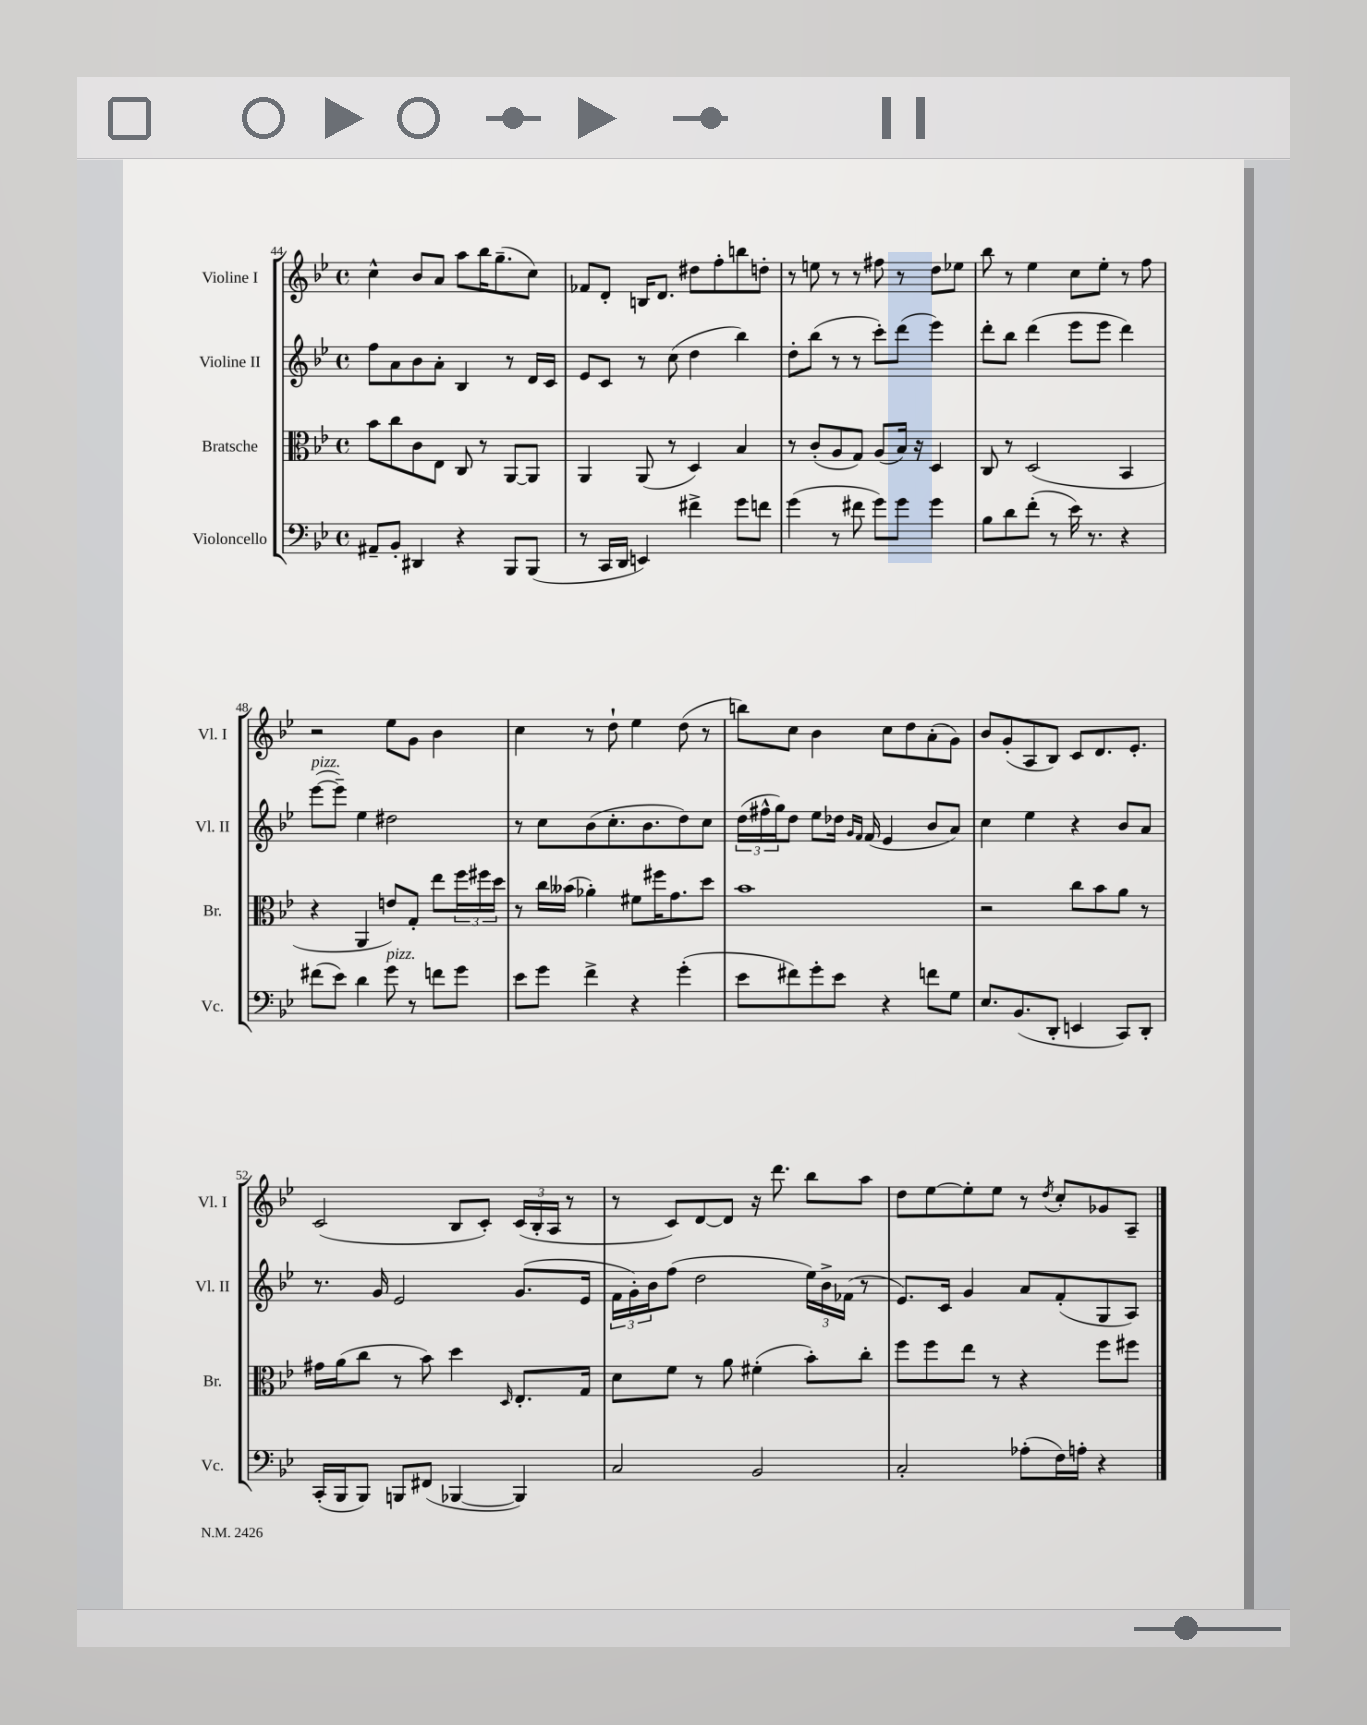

**kern	**kern	**kern	**kern
*staff4	*staff3	*staff2	*staff1
*clefF4	*clefC3	*clefG2	*clefG2
*k[b-e-]	*k[b-e-]	*k[b-e-]	*k[b-e-]
*M4/4	*M4/4	*M4/4	*M4/4
*met(c)	*met(c)	*met(c)	*met(c)
8AA#~/L	8b-\L	8ff\L	4cc^^\
8BB-'/J	8cc\	8a\	.
4DD#/	8c\	8b-\	8b-/L
.	8E-\J	8a'\J	8a/J
4r	8C/	4B-/	8aa\L
.	8r	.	16bb-\K
.	.	.	(8.gg~\
8BBB-/L	[8AA/L	8r	.
(8BBB-/J	8AA/]J	16d/LL	8cc\J)
.	.	16c/JJ	.
=	=	=	=
8r	4AA/	8e-/L	8f-/L
16CC/LL	.	8c/J	8d'/J
16DD/JJ	.	.	.
4EE/)	(8AA/	8r	16B/LK
.	.	.	8.d/J
.	8r	(8cc\	.
4f#^\	4D/)	4dd\	8dd#\L
.	.	.	8ff'\
8g\L	4B-/	4bb-\)	8bb\
8f\J	.	.	8dd'\J
=	=	=	=
(4g\	8r	8dd'\L	8r
.	(8c'/L	(8bb-\J	8ee\
8r	8A/	8r	8r
8f#\	8G/J)	8r	8r
8g\L)	(8A/L	8ccc'\L)	8ff#\
8g\J	16B-/Jk)	(8ddd\J	8r
.	16r	.	.
4g\	4D/	4eee-\)	8dd\L
.	.	.	8ee-\J
=	=	=	=
8B-\L	8C/	8ddd'\L	8bb-\
8d\	8r	8bb-\J	8r
(8f'\J	(2D/	(4ddd\	4ee-\
8r	.	.	.
16e-\)	.	8eee-\L	8cc\L
8.r	.	.	.
.	.	8eee-\J	8ee-'\J
4r	4BB-/	4ddd\)	8r
.	.	.	8ff\
=	=	=	=
(8f#\L	4r	([8eee-\L	2r
8e-\J)	.	8eee-~\]J)	.
4d\	4AA/	4ee-\	.
8g\	8e/L)	2dd#\	8ee-\L
8r	8G'/J	.	8g\J
8f\L	8ee-\L	.	4b-\
8g\J	24ff\L	.	.
.	24ff#\	.	.
.	24dd\JJ	.	.
=	=	=	=
8e-\L	8r	8r	4cc\
8g\J	16cc\LL	8cc\L	.
.	(16b--\JJ	.	.
4f^\	4a-'\)	(8b-\	8r
.	.	8.cc'\	8dd`\
4r	8f#\L	.	4ee-\
.	.	8.b-\	.
.	16ff#\K	.	.
.	8.g\	.	.
(4g'\	.	8dd\)	(8dd\
.	8dd\J	8cc\J	8r
=	=	=	=
8e-\L	1b-	(24dd\LL	8bb\L)
.	.	24ff#^^\	.
.	.	24gg\J)	.
8f#\)	.	8dd\J	8cc\J
8g'\	.	8ee-\L	4b-\
8e-\J	.	16dd-\Jk	.
.	.	16qqg/LL	.
.	.	16qqf/JJ	.
.	.	(16f/	.
4r	.	4e-/	8cc\L
.	.	.	8dd\
8f\L	.	8b-/L	(8a'\
8G\J	.	8a/J)	8g\J)
=	=	=	=
8.E-/L	2r	4cc\	8b-/L
.	.	.	(8g'/
(8.BB-/	.	.	.
.	.	4ee-\	8A/
8DD'/J	.	.	8B-/J)
4EE/	8cc\L	4r	8c/L
.	8b-\	.	8.d/
8CC/L)	8a\J	8b-/L	.
.	.	.	8.e-'/J
8DD'/J	8r	8a/J	.
=	=	=	=
(16CC'/LL	16g#\LL	8.r	(2c/
16BBB-/J	(16a\J	.	.
8BBB-/J)	8cc\J	.	.
.	.	16g/	.
8BBB/L	8r	2e-/	.
(8FF#/J	8b-\)	.	.
[4BBB-/	4dd\	.	8B-/L
.	.	.	8c'/J)
.	16qqD/	.	.
4BBB-/])	8.E-'/L	(8.g/L	(24c/LL
.	.	.	24B-'/
.	.	.	24A/JJ
.	.	.	8r
.	16G/Jk	16e-/Jk	.
=	=	=	=
2C/	8d\L	24f\LL	8r
.	.	24g'\)	.
.	.	24b-\J	.
.	8f\J	(8ff\J	8c/L)
.	8r	2dd\	[8d/
.	8a\	.	8d/]J
2BB-/	(4f#'\	.	16r
.	.	.	8.ddd\
.	8b-'\L)	24ee-\LL)	8bb-\L
.	.	24b-^\	.
.	.	(24f-\JJ	.
.	8cc'\J	8r	8aa\J
=	=	=	=
2C'/	8ff\L	8.e-/L)	8dd\L
.	8ff\	.	[8ee-\
.	.	16c/Jk	.
.	8ee-\J	4g/	8ee-'\]
.	8r	.	8ee-\J
(8A-'\L	4r	8a/L	8r
.	.	.	8qdd/
16F\L)	.	(8f'/	8cc'/L
16A'\JJ	.	.	.
4r	8ff\L	8G/	8g-/
.	8ff#\J	8A/J)	8A~/J
==	==	==	==
*-	*-	*-	*-
